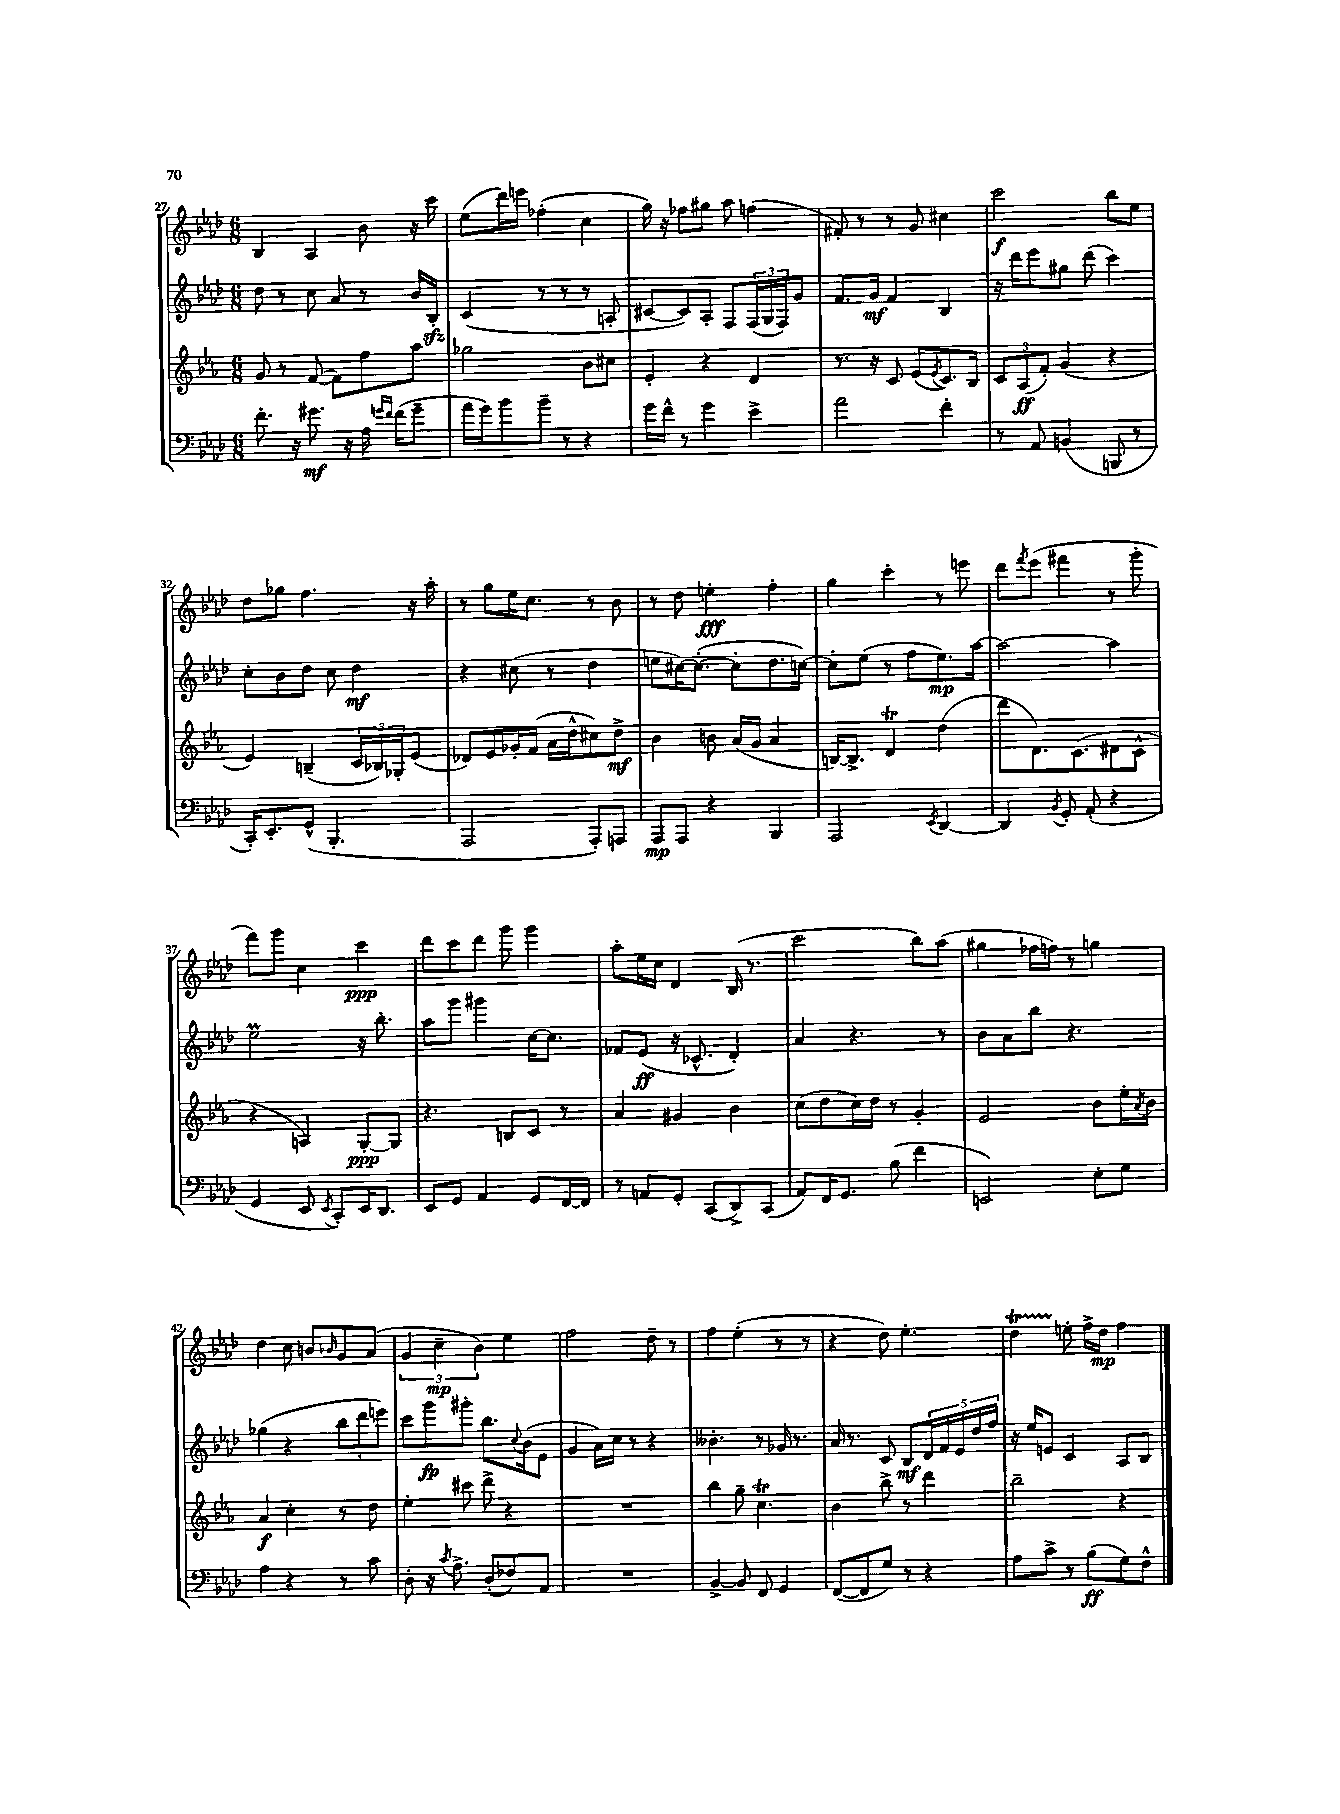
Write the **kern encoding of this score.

**kern	**dynam	**kern	**dynam	**kern	**dynam	**kern	**dynam
*part4	*part4	*part3	*part3	*part2	*part2	*part1	*part1
*staff4	*staff4	*staff3	*staff3	*staff2	*staff2	*staff1	*staff1
*clefF4	*	*clefG2	*	*clefG2	*	*clefG2	*
*k[b-e-a-d-]	*	*k[b-e-a-]	*	*k[b-e-a-d-]	*	*k[b-e-a-d-]	*
*M6/8	*	*M6/8	*	*M6/8	*	*M6/8	*
=27	=27	=27	=27	=27	=27	=27	=27
8.f'\	.	8g/	.	8dd-\	.	4B-/	.
.	.	8r	.	8r	.	.	.
16r	.	.	.	.	.	.	.
8.g#X\	mf	([8f/	.	8cc\	.	4A-/	.
.	.	8f\L])	.	8a-/	.	.	.
16r	.	.	.	.	.	.	.
16A-\	.	8ff\	.	8r	.	8b-\	.
16qqgn/LL	.	.	.	.	.	.	.
16qqf/JJ	.	.	.	.	.	.	.
(16f\KL	.	.	.	.	.	.	.
8g~\J	.	8aa-\J	.	16b-/LL	.	16r	.
.	.	.	.	16B-zz'/JJ	.	16ccc\	.
=28	=28	=28	=28	=28	=28	=28	=28
16a-\LL	.	2gg-X\	.	(4c/	.	(8ee-\L	.
16g\J)	.	.	.	.	.	.	.
8b-\	.	.	.	.	.	16ddd-\L)	.
.	.	.	.	.	.	16eeen\JJ	.
8b-~\J	.	.	.	8r	.	(4ff-X'\	.
8r	.	.	.	8r	.	.	.
4r	.	8b-\L	.	8r	.	4cc\	.
.	.	8cc#X\J	.	8An'/	.	.	.
=29	=29	=29	=29	=29	=29	=29	=29
16g\LL	.	4e-'/	.	[8c#X/L	.	16gg\)	.
16f^^\JJ	.	.	.	.	.	16r	.
8r	.	.	.	8c#/])	.	8ff-X\L	.
4g\	.	4r	.	8A-'/J	.	8gg#X\J	.
.	.	.	.	8F/L	.	8aa-\	.
4e-^\	.	4d/	.	(24F/L	.	(4ffn\	.
.	.	.	.	24G/	.	.	.
.	.	.	.	24F/J)	.	.	.
.	.	.	.	8g/J	.	.	.
=30	=30	=30	=30	=30	=30	=30	=30
2a-\	.	8.r	.	8.f/L	.	8f#X'/)	.
.	.	.	.	.	.	8r	.
.	.	16r	.	16g/Jk	mf	.	.
.	.	8c/	.	4f/	.	8r	.
.	.	(8e-/L	.	.	.	8g/	.
.	.	8qe-/	.	.	.	.	.
4f'\	.	8.c/)	.	4B-/	.	4cc#X\	.
.	.	16B-/Jk	.	.	.	.	.
=31	=31	=31	=31	=31	=31	=31	=31
8r	.	12c/L	.	16r	.	2ccc\	f
.	.	.	.	16ddd-\KL	.	.	.
.	.	(12A-/	ff	.	.	.	.
8AA-/	.	.	.	8eee-\	.	.	.
.	.	12f'/J)	.	.	.	.	.
(4BBn/	.	(4g/	.	8gg#X\J	.	.	.
.	.	.	.	(8ddd-\	.	.	.
8BBBn/	.	4r	.	4ccc\)	.	8bb-\L	.
8r	.	.	.	.	.	8ee-\J	.
!!LO:LB:g=z
=32	=32	=32	=32	=32	=32	=32	=32
16CC'/KL)	.	4e-/)	.	8cc'\L	.	8dd-\L	.
8.EE-'/	.	.	.	.	.	.	.
.	.	.	.	8b-\	.	8gg-X\J	.
(8GG^^/J	.	(4Bn~/	.	8dd-\J	.	4.ff\	.
4.BBB-'/	.	.	.	8cc\	.	.	.
.	.	24c/LL	.	4dd-\	mf	.	.
.	.	24B-X/)	.	.	.	.	.
.	.	24G-X'/J	.	.	.	.	.
.	.	(8e-/J	.	.	.	16r	.
.	.	.	.	.	.	16aa-'\	.
=33	=33	=33	=33	=33	=33	=33	=33
2AAA-/	.	8d-X/L)	.	4r	.	8r	.
.	.	8e-/	.	.	.	8gg\L	.
.	.	16g-X'/L	.	(8cc#X\	.	16ee-\K	.
.	.	(16f/JJ	.	.	.	8.cc\J	.
.	.	16a-\LL	.	8r	.	.	.
.	.	16dd^^\J	.	.	.	.	.
8AAA-'/L)	.	8cc#X\)	.	4dd-\	.	8r	.
8AAAn/J	.	8dd^\J	mf	.	.	8b-\	.
=34	=34	=34	=34	=34	=34	=34	=34
8AAA-/L	mp	4b-\	.	8een\L	.	8r	.
8AAA-/J	.	.	.	[16cc#X\K)	.	8dd-\	.
.	.	.	.	(8.cc#'\J_	.	.	.
4r	.	8bn\	.	.	.	4een'\	fff
.	.	(16a-/LL	.	8cc#'\L]	.	.	.
.	.	16g/JJ	.	.	.	.	.
4BBB-/	.	4a-/	.	8.dd-\	.	4ff'\	.
.	.	.	.	[16ccn\Jk)	.	.	.
=35	=35	=35	=35	=35	=35	=35	=35
2AAA-/	.	[16Bn/KL)	.	8cc'\L]	.	4gg\	.
.	.	8.B^/J]	.	.	.	.	.
.	.	.	.	(8ee-\J	.	.	.
.	.	4dt/	.	8r	.	4ccc'\	.
.	.	.	.	8ff\L	.	.	.
8qEE-/	.	.	.	.	.	.	.
[4DD-/	.	(4dd\	.	8.ee-\)	mp	8r	.
.	.	.	.	.	.	8eeen\	.
.	.	.	.	[16aa-\Jk	.	.	.
=36	=36	=36	=36	=36	=36	=36	=36
4DD-/]	.	8ddd\L	.	2aa-\_	.	8ddd-\L	.
.	.	.	.	.	.	8qfff/	.
.	.	8.d\)	.	.	.	(8eee-\J	.
8qBB-/	.	.	.	.	.	.	.
8GG'/	.	.	.	.	.	4fff#X\	.
.	.	(8.c\	.	.	.	.	.
(8AA-'/	.	.	.	.	.	.	.
4r	.	8d#X\	.	4aa-\]	.	8r	.
.	.	8c^^\J	.	.	.	8ggg'\	.
!!LO:LB:g=z
=37	=37	=37	=37	=37	=37	=37	=37
4GG/	.	4r	.	2ee-M\	.	8fff\L)	.
.	.	.	.	.	.	8ggg\J	.
8EE-/	.	4An/)	.	.	.	4cc\	.
8qEE-/	.	.	.	.	.	.	.
8CC'/L)	.	.	.	.	.	.	.
16EE-/K	.	[8G'/L	ppp	16r	.	4ccc\	ppp
8.DD-/J	.	.	.	8.bb-'\	.	.	.
.	.	8G/J]	.	.	.	.	.
=38	=38	=38	=38	=38	=38	=38	=38
8EE-/L	.	4.r	.	8aa-\L	.	8ddd-\L	.
8GG/J	.	.	.	8ggg\J	.	8ccc\	.
4AA-/	.	.	.	4ggg#X\	.	8ddd-\J	.
.	.	8Bn/L	.	.	.	8ggg\	.
8GG/L	.	8c/J	.	[16cc\KL	.	4ggg\	.
.	.	.	.	8.cc\J]	.	.	.
[16FF/L	.	8r	.	.	.	.	.
16FF/JJ]	.	.	.	.	.	.	.
=39	=39	=39	=39	=39	=39	=39	=39
8r	.	4a-/	.	8f-X/L	.	8aa-'\L	.
8AAn/L	.	.	.	(8e-/J	ff	16ee-\L	.
.	.	.	.	.	.	16cc\JJ	.
8GG'/J	.	4g#X/	.	16r	.	4d-/	.
.	.	.	.	8.c-X^^/	.	.	.
(8CC/L	.	.	.	.	.	.	.
8DD-^/)	.	4b-\	.	4d-'/)	.	(16B-/	.
.	.	.	.	.	.	8.r	.
(8CC/J	.	.	.	.	.	.	.
=40	=40	=40	=40	=40	=40	=40	=40
8AA-/L)	.	(8cc\L	.	4a-/	.	2ccc\	.
16FF/K	.	8dd\	.	.	.	.	.
8.GG/J	.	.	.	.	.	.	.
.	.	16cc\L)	.	4.r	.	.	.
.	.	16dd\JJ	.	.	.	.	.
(8B-\	.	8r	.	.	.	.	.
4f\	.	4g'/	.	.	.	8bb-\L)	.
.	.	.	.	8r	.	(8aa-\J	.
=41	=41	=41	=41	=41	=41	=41	=41
2EEn/)	.	2e-/	.	8b-\L	.	4gg#X\	.
.	.	.	.	8a-\	.	.	.
.	.	.	.	8bb-\J	.	16ff-X\LL	.
.	.	.	.	.	.	16ffn\JJ)	.
.	.	.	.	4.r	.	8r	.
8E-'\L	.	8b-\L	.	.	.	4ggn\	.
8G\J	.	16ee-'\L	.	.	.	.	.
.	.	8qa-/	.	.	.	.	.
.	.	16b-\JJ	.	.	.	.	.
!!LO:LB:g=z
=42	=42	=42	=42	=42	=42	=42	=42
4A-\	.	4a-/	f	(4gg-X\	.	4dd-\	.
4r	.	4cc'\	.	4r	.	8cc\	.
.	.	.	.	.	.	8bn/L	.
.	.	.	.	.	.	16qqb-X/	.
8r	.	8r	.	12bb-\L	.	8g/	.
.	.	.	.	12ddd-\	.	.	.
8c\	.	8dd\	.	.	.	(8a-/J	.
.	.	.	.	12eeen\J)	.	.	.
=43	=43	=43	=43	=43	=43	=43	=43
8D-'\	.	4ee-'\	.	8ccc\L	.	6g/	.
16r	.	.	.	8ggg\	fp	.	.
.	.	.	.	.	.	6cc~\	mp
8qc/	.	.	.	.	.	.	.
8.A-^\	.	.	.	.	.	.	.
.	.	8ccc#X\	.	8ggg#X'\J	.	.	.
.	.	.	.	.	.	6b-\)	.
(8D-'/L	.	8ddd^\	.	8.bb-\L	.	.	.
8F-X/)	.	4r	.	.	.	4ee-\	.
.	.	.	.	8qqcc/	.	.	.
.	.	.	.	(16b-\k	.	.	.
8AA-/J	.	.	.	8e-\J	.	.	.
=44	=44	=44	=44	=44	=44	=44	=44
2.r	.	2.r	.	4g/	.	2ff\	.
.	.	.	.	16a-\LL)	.	.	.
.	.	.	.	16cc\JJ	.	.	.
.	.	.	.	8r	.	.	.
.	.	.	.	4r	.	8dd-~\	.
.	.	.	.	.	.	8r	.
=45	=45	=45	=45	=45	=45	=45	=45
[4BB-^/	.	4bb-\	.	4.b--X'\	.	4ff\	.
8BB-/]	.	8gg~\	.	.	.	(4ee-'\	.
8FF/	.	4.ccT\	.	8r	.	.	.
4GG/	.	.	.	16g-X/	.	8r	.
.	.	.	.	8.r	.	.	.
.	.	.	.	.	.	8r	.
=46	=46	=46	=46	=46	=46	=46	=46
([8FF/L	.	4b-\	.	16a-/	.	4r	.
.	.	.	.	8.r	.	.	.
8FF/]	.	.	.	.	.	.	.
8G/J)	.	8bb-^\	.	8c/	.	8dd-\)	.
8r	.	8r	.	8B-/L	mf	4.ee-'\	.
4r	.	4ddd\	.	20d-/L	.	.	.
.	.	.	.	20f/	.	.	.
.	.	.	.	20e-/	.	.	.
.	.	.	.	20dd-/	.	.	.
.	.	.	.	20ff/JJ	.	.	.
=47	=47	=47	=47	=47	=47	=47	=47
8A-\L	.	2bb-~\	.	16r	.	4dd-T\	.
.	.	.	.	16ee-/KL	.	.	.
8c^\J	.	.	.	8en/J	.	.	.
8r	.	.	.	4c/	.	8een'\	.
(8B-\L	ff	.	.	.	.	16ff^\LL	.
.	.	.	.	.	.	16dd-\JJ	mp
8G\)	.	4r	.	8A-/L	.	4ff\	.
8F^^\J	.	.	.	8B-/J	.	.	.
==	==	==	==	==	==	==	==
*-	*-	*-	*-	*-	*-	*-	*-
